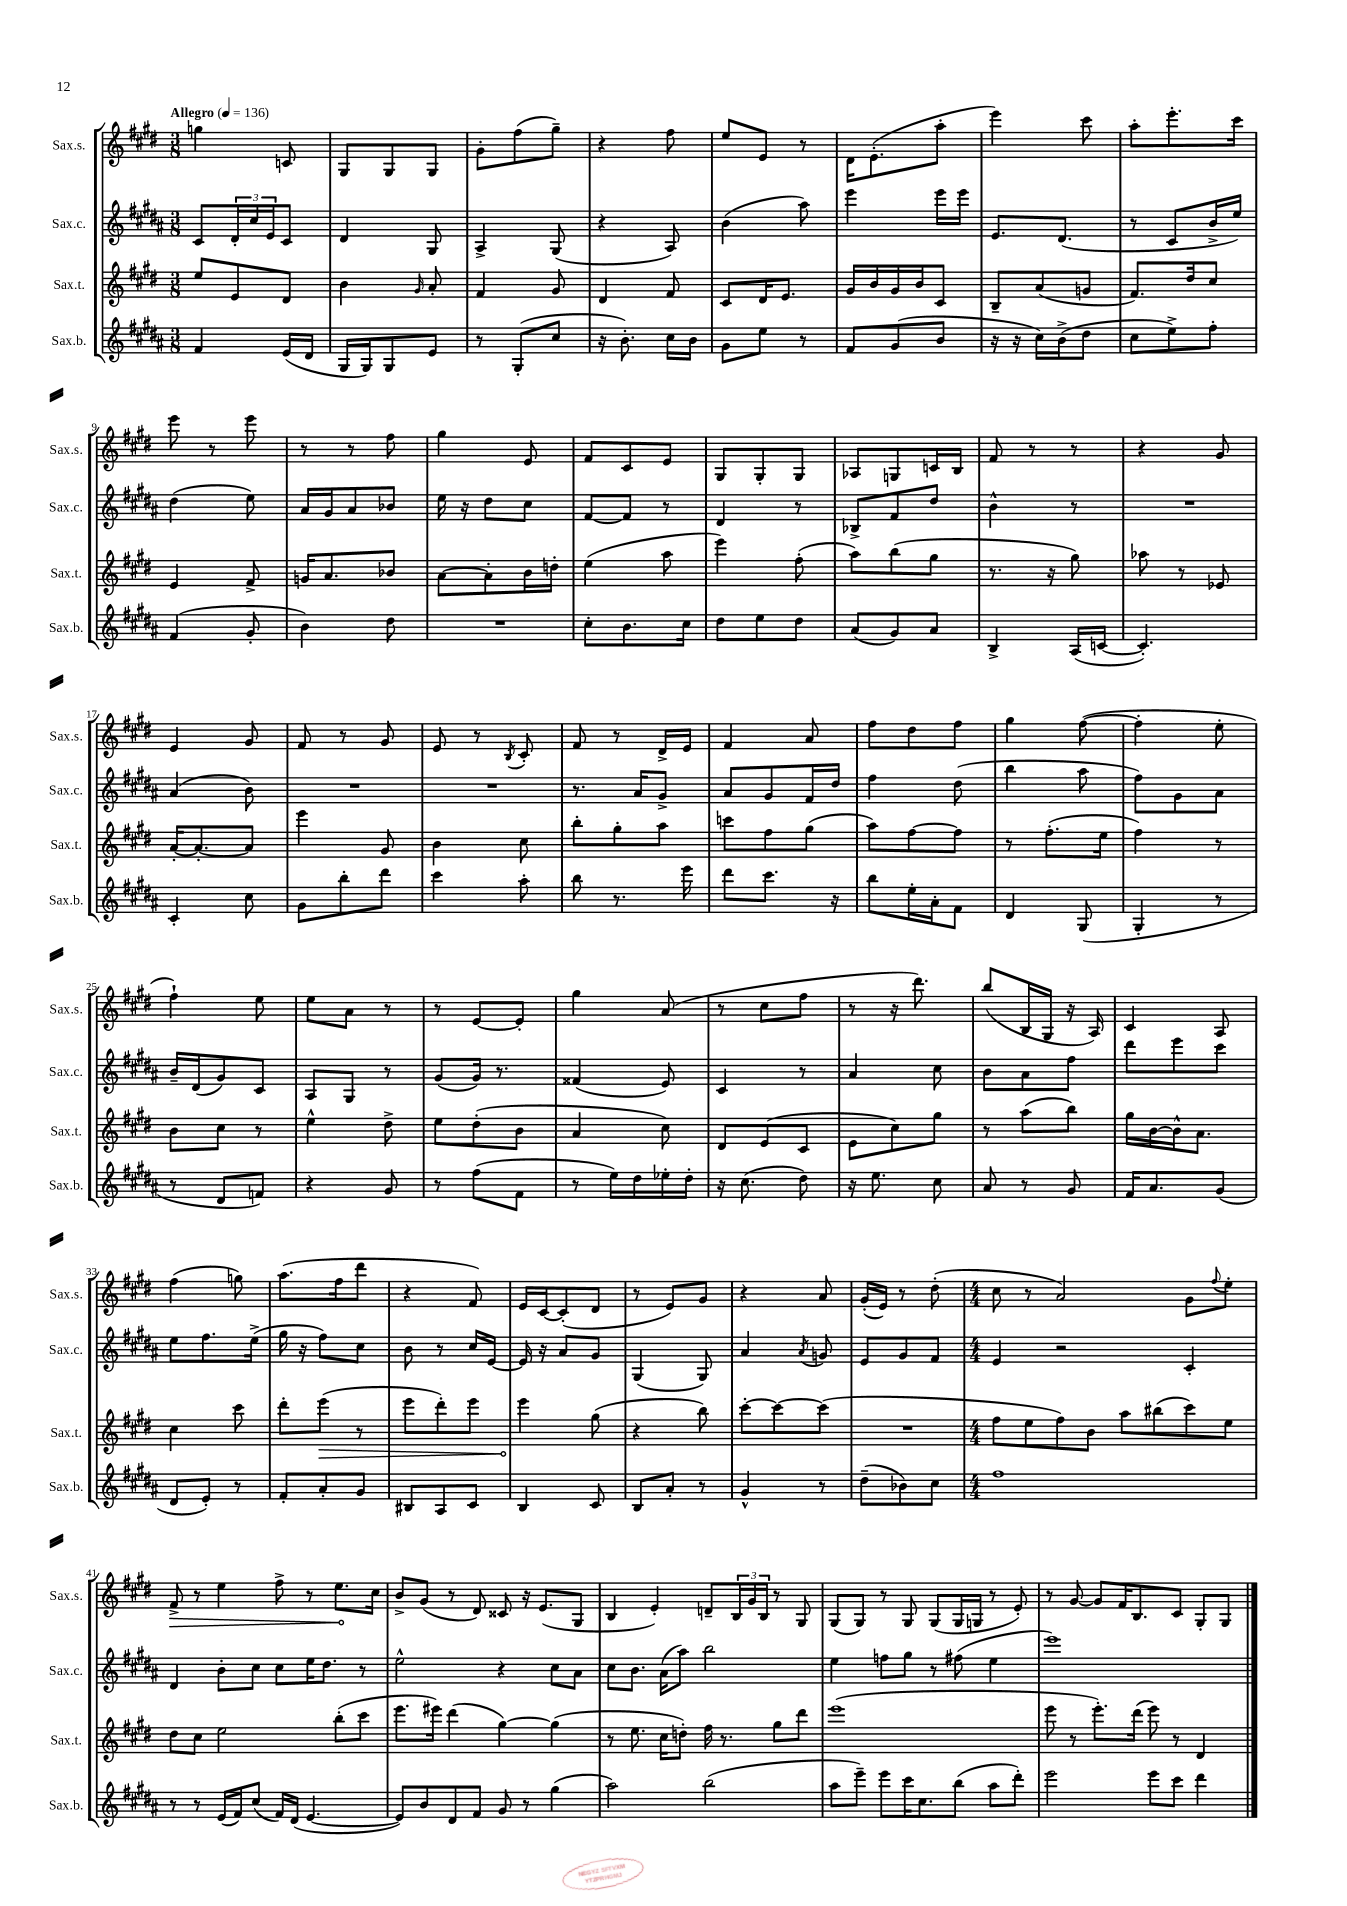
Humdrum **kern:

**kern	**kern	**kern	**kern
*staff4	*staff3	*staff2	*staff1
*clefG2	*clefG2	*clefG2	*clefG2
*k[f#c#g#d#a#]	*k[f#c#g#d#]	*k[f#c#g#d#a#]	*k[f#c#g#d#]
*M3/8	*M3/8	*M3/8	*M3/8
*MM136	*MM136	*MM136	*MM136
4f#	8ee	8c#	4gg
.	8e	24d#'	.
.	.	24cc#	.
.	.	24e	.
(16e	8d#	8c#	8c
16d#	.	.	.
=	=	=	=
16G#	4b	4d#	8G#
16G#)	.	.	.
8G#	.	.	8G#
.	16qqg#	.	.
8e	8a'	8G#	8G#
=	=	=	=
8r	4f#	4A#^	8g#'
(8G#'	.	.	(8ff#
8cc#	8g#	(8G#	8gg#~)
=	=	=	=
16r	4d#	4r	4r
8.b')	.	.	.
16cc#	8f#	8A#)	8ff#
16b	.	.	.
=	=	=	=
8g#	8c#	(4b	8ee
8ee	16d#	.	8e
.	8.e	.	.
8r	.	8aa#)	8r
=	=	=	=
8f#	16g#	4eee	16d#
.	16b	.	(8.e'
(8g#	16g#	.	.
.	16b	.	.
8b	8c#	16eee	8aa'
.	.	16eee	.
=	=	=	=
16r	8B~	8.e	4eee)
16r	.	.	.
16cc#)	(8a	.	.
(16b^	.	(8.d#	.
8dd#	8g	.	8ccc#
=	=	=	=
8cc#	8.f#)	8r	8aa'
8ee^)	.	8c#	8.eee'
.	16dd#	.	.
8ff#'	8cc#	16b^	.
.	.	16ee)	16ccc#
=	=	=	=
(4f#	4e	(4dd#	8eee
.	.	.	8r
8g#'	8f#^	8ee)	8eee
=	=	=	=
4b)	16g	16a#	8r
.	8.a	16g#	.
.	.	8a#	8r
8dd#	8b-	8b-	8ff#
=	=	=	=
4.r	[8a	16ee	4gg#
.	.	16r	.
.	8a']	8dd#	.
.	16b	8cc#	8e
.	16dd'	.	.
=	=	=	=
8cc#'	(4ee	[8f#	8f#
8.b	.	8f#]	8c#
.	8aa	8r	8e
16cc#	.	.	.
=	=	=	=
8dd#	4eee)	4d#	8G#
8ee	.	.	8G#'
8dd#	(8ff#'	8r	8G#
=	=	=	=
(8a#	8aa)	8B-^	8A-
8g#)	(8bb	8f#	8G
8a#	8gg#	8dd#	16c
.	.	.	16B
=	=	=	=
4B^	8.r	4b^^	8f#
.	.	.	8r
.	16r	.	.
(16A#	8gg#)	8r	8r
[16c	.	.	.
=	=	=	=
4.c'])	8aa-	4.r	4r
.	8r	.	.
.	8e-	.	8g#
=	=	=	=
4c#'	[16a'	(4a#	4e
.	8.a'_	.	.
8cc#	8a]	8b)	8g#
=	=	=	=
8g#	4eee	4.r	8f#
8bb'	.	.	8r
8ddd#	8g#	.	8g#
=	=	=	=
4ccc#	4b	4.r	8e
.	.	.	8r
.	.	.	8qB
8aa#'	8cc#	.	8c#'
=	=	=	=
8bb	8bb'	8.r	8f#
8.r	8gg#'	.	8r
.	.	16a#	.
.	8aa	8g#^	16d#^
16eee	.	.	16e
=	=	=	=
8ddd#	8ccc	8a#	4f#
8.ccc#	8ff#	8g#	.
.	(8gg#	16f#	8a
16r	.	16dd#	.
=	=	=	=
8bb	8aa)	4ff#	8ff#
16ee'	[8ff#	.	8dd#
16a#'	.	.	.
8f#	8ff#]	(8dd#	8ff#
=	=	=	=
4d#	8r	4bb	4gg#
.	(8.ff#'	.	.
(8G#	.	8aa#	([8ff#
.	16ee	.	.
=	=	=	=
4G#'	4ff#)	8ff#)	4ff#']
.	.	8g#	.
8r	8r	8a#	8ee'
=	=	=	=
8r	8b	16b~	4ff#`)
.	.	(16d#	.
8d#	8cc#	8g#)	.
8f)	8r	8c#	8ee
=	=	=	=
4r	4ee^^	8A#	8ee
.	.	8G#	8a
8g#	8dd#^	8r	8r
=	=	=	=
8r	8ee	(8g#	8r
(8ff#	(8dd#'	16g#)	[8e
.	.	8.r	.
8f#	8b	.	8e']
=	=	=	=
8r	4a	(4f##	4gg#
16ee)	.	.	.
16dd#	.	.	.
16ee-'	8cc#)	8e)	(8a
16dd#'	.	.	.
=	=	=	=
16r	8d#	4c#	8r
(8.cc#	.	.	.
.	(8e	.	8cc#
8dd#)	8c#	8r	8ff#
=	=	=	=
16r	8e	4a#	8r
8.ee	.	.	.
.	8cc#)	.	16r
.	.	.	8.ddd#)
8cc#	8gg#	8cc#	.
=	=	=	=
8a#	8r	8b	(8bb
8r	(8aa	8a#	16B
.	.	.	16G#
8g#	8bb)	8ff#	16r
.	.	.	16A)
=	=	=	=
16f#	16gg#	8ddd#	4c#
8.a#	[16b	.	.
.	16b^^]	8eee	.
.	8.a	.	.
(8g#	.	8ccc#	8A
=	=	=	=
8d#	4cc#	8ee	(4ff#
8e')	.	8.ff#	.
8r	8ccc#	.	8gg)
.	.	(16ee^	.
=	=	=	=
8f#'	8ddd#'	16gg#	(8.aa
.	.	16r	.
8a#'	(8eee	8ff#)	.
.	.	.	16ff#
8g#	8r	8cc#	8ddd#
=	=	=	=
8B#	8eee	8b	4r
8A#	8ddd#')	8r	.
8c#	8eee	16cc#	8f#)
.	.	[16e	.
=	=	=	=
4B	4eee	16e]	16e
.	.	16r	[16c#
.	.	8a#	(8c#']
8c#	(8gg#	8g#	8d#
=	=	=	=
8B	4r	(4G#	8r
8a#'	.	.	8e)
8r	8bb)	8G#)	8g#
=	=	=	=
4g#^^	[8ccc#'	4a#	4r
.	8ccc#_	.	.
.	.	8qa#	.
8r	(8ccc#]	8g	8a
=	=	=	=
(8dd#~	4.r	8e	(16g#'
.	.	.	16e)
8b-)	.	8g#	8r
8cc#	.	8f#	(8dd#'
=	=	=	=
*M4/4	*M4/4	*M4/4	*M4/4
1ff#	8ff#	4e	8cc#
.	8ee	.	8r
.	8ff#)	2r	2a)
.	8b	.	.
.	8aa	.	.
.	(8bb#	.	.
.	8ccc#)	4c#'	8g#
.	.	.	8qqff#
.	8ee	.	8ee'
=	=	=	=
8r	8dd#	4d#	8f#^
8r	8cc#	.	8r
(16e	2ee	8b'	4ee
16f#)	.	.	.
(8cc#	.	8cc#	.
16f#)	.	8cc#	8ff#^
(16d#	.	.	.
[4.e	.	16ee	8r
.	.	8.dd#	.
.	(8bb'	.	8.ee
.	8ccc#	8r	.
.	.	.	16cc#
=	=	=	=
8e])	8.eee	2ee^^	8b^
8b	.	.	(8g#
.	16eee#)	.	.
8d#	(4ddd#	.	8r
8f#	.	.	8d#)
8g#	[4gg#)	4r	8c##
8r	.	.	16r
.	.	.	(8.e
(4gg#	(4gg#]	8cc#	.
.	.	8a#	8G#
=	=	=	=
2aa#)	8r	8cc#	4B
.	8.ee	8.b	.
.	.	.	4e')
.	16cc#	(16a#	.
.	8dd')	8aa#)	.
(2bb	16ff#	2bb	8d~
.	8.r	.	.
.	.	.	24B
.	.	.	24g#
.	.	.	24B
.	8gg#	.	8r
.	8ddd#	.	8G#
=	=	=	=
8aa#	(1eee	4ee	(8G#
8eee~)	.	.	8G#)
8eee	.	8ff	8r
16ccc#	.	8gg#	8G#
8.cc#	.	.	.
.	.	8r	(8G#
(8bb	.	(8ff#	16G#
.	.	.	16G
8aa#	.	4ee	8r
8ddd#')	.	.	8e')
=	=	=	=
2eee	8eee	1eee)	8r
.	8r	.	[8g#
.	8.eee')	.	8g#]
.	.	.	16f#
.	(16ddd#	.	8.B
8eee	8eee)	.	.
8ccc#	8r	.	8c#
4ddd#	4d#	.	8G#'
.	.	.	8G#
==	==	==	==
*-	*-	*-	*-
